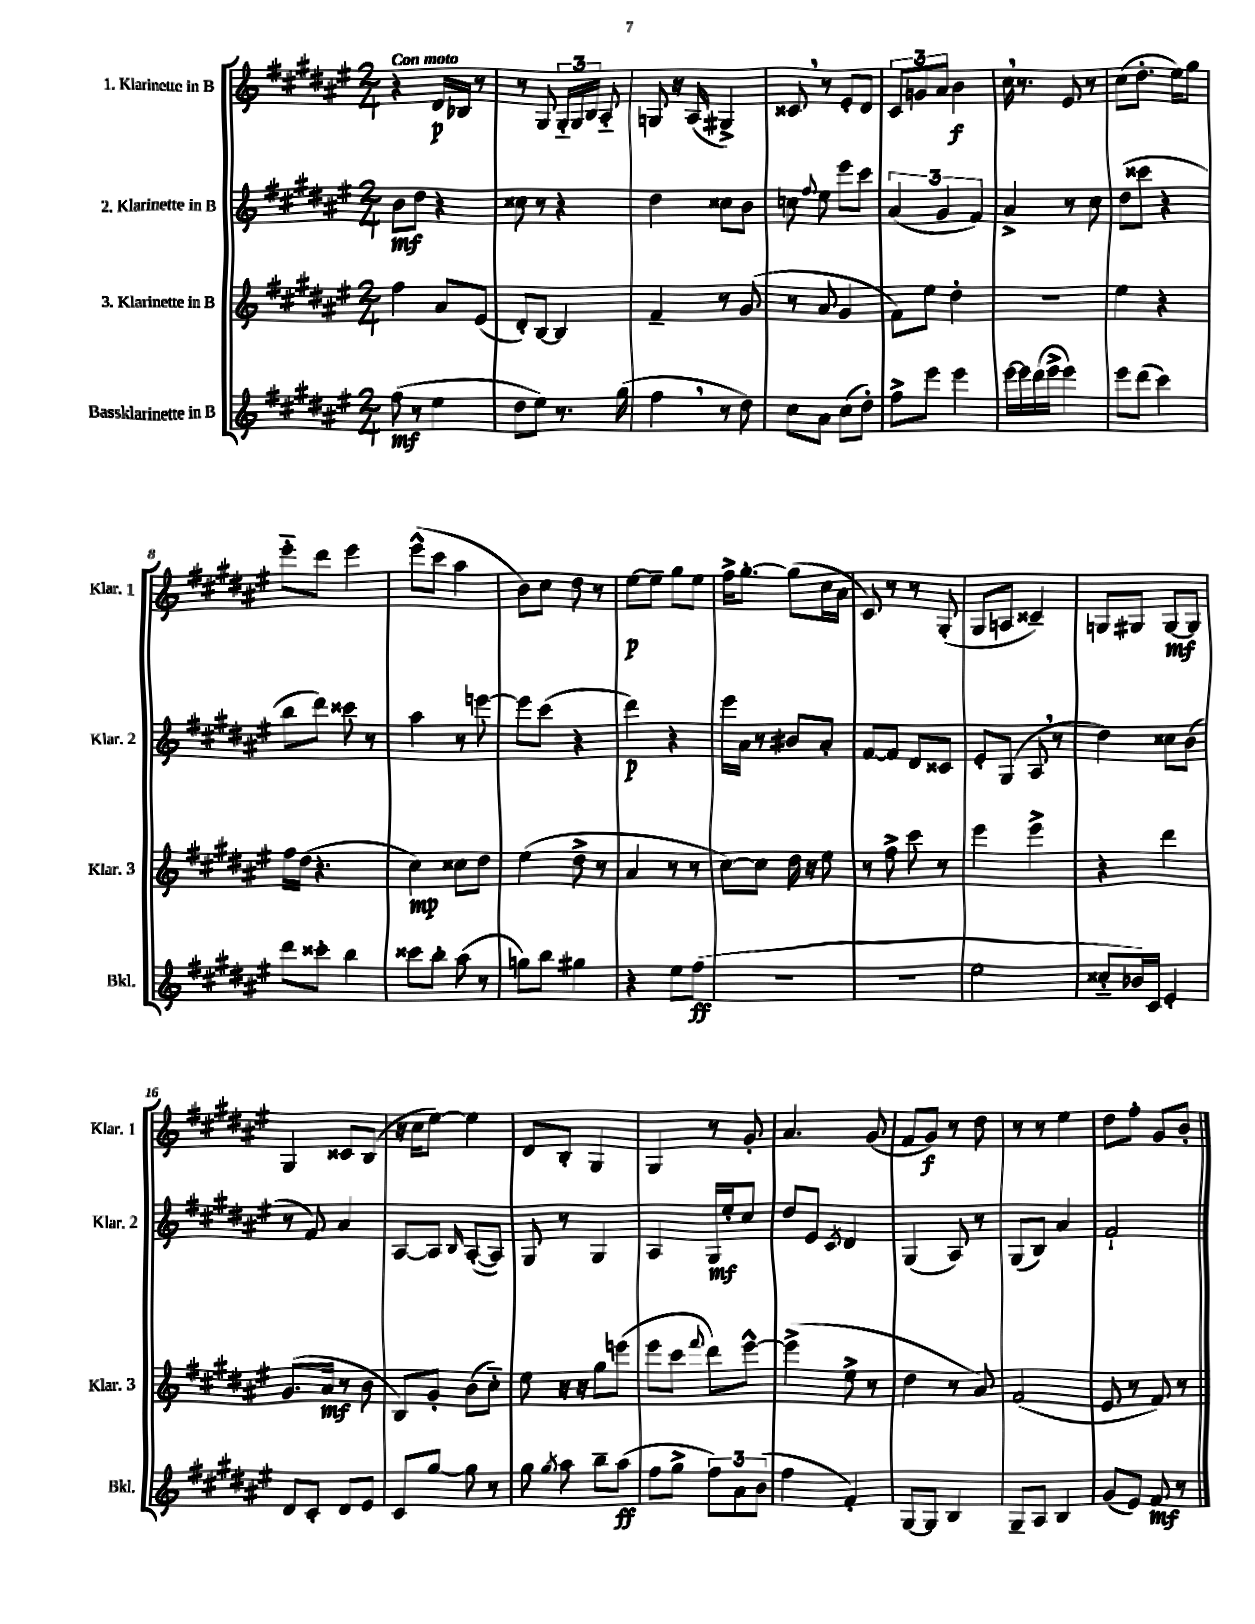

**kern	**kern	**kern	**kern
*staff4	*staff3	*staff2	*staff1
*clefG2	*clefG2	*clefG2	*clefG2
*k[f#c#g#d#a#e#]	*k[f#c#g#d#a#e#]	*k[f#c#g#d#a#e#]	*k[f#c#g#d#a#e#]
*M2/4	*M2/4	*M2/4	*M2/4
(8ff#\	4ff#\	8b\L	4r
8r	.	8dd#\J	.
4ee#\	8a#/L	4r	16d#/LL
.	.	.	16B-/JJ
.	(8e#/J	.	8r
=	=	=	=
8dd#\L	8d#'/L)	8cc##\	8r
8ee#\J)	[8B/J	8r	8G#/
8.r	4B/]	4r	24G#'~/LL
.	.	.	24G#/
.	.	.	24B/JJ
.	.	.	8A#'~/
(16gg#\	.	.	.
=	=	=	=
4ff#\	4f#~/	4dd#\	8G/
.	.	.	16r
.	.	.	(16A#/
8r	8r	8cc##\L	4G#^/)
8dd#\)	(8g#/	8b\J	.
=	=	=	=
8cc#\L	8r	8cc\	8c##/
.	.	8qqff#/	.
8a#\J	8a#/	8ee#\	8r
(8cc#\L	4g#/	8eee#\L	8e#'/L
8dd#'\J)	.	8ccc#\J	8d#/J
=	=	=	=
8ff#^\L	8f#\L)	(6a#/	12c#/L
.	.	.	12g/
8eee#\J	8ee#\J	.	.
.	.	6g#/	12a#/J
4eee#\	4dd#'\	.	4b\
.	.	6f#/)	.
=	=	=	=
[16eee#\LL	2r	4a#^/	16cc#\
16eee#\]	.	.	8.r
(16ddd#\	.	.	.
16eee#^\JJ	.	.	.
4eee#\)	.	8r	8e#/
.	.	8cc#\	8r
=	=	=	=
8eee#\L	4ee#\	(8dd#\L	(8cc#\L
(8ddd#\J	.	8ccc##\J	8.dd#'\J
4ccc#\)	4r	4r	.
.	.	.	16ee#\LK)
.	.	.	8gg#\J
=	=	=	=
8ddd#\L	16ff#\LL	8bb\L	8eee#'~\L
.	(16dd#\JJ	.	.
8ccc##'\J	4.r	8ddd#\J)	8ddd#\J
4bb\	.	8ccc##\	4eee#\
.	.	8r	.
=	=	=	=
8ccc##\L	4cc#\)	4aa#\	(8eee#^^\L
8bb'\J	.	.	8ccc#\J
(8aa#\	8cc##\L	8r	4aa#\
8r	8dd#\J	[8eee\	.
=	=	=	=
8gg\L)	(4ee#\	8eee\]L	8b\L)
8bb\J	.	(8ccc#\J	8cc#\J
4gg#\	8dd#^\	4r	8dd#\
.	8r	.	8r
=	=	=	=
4r	4a#/	4ddd#\)	[8ee#\L
.	.	.	8ee#~\]J
8ee#\L	8r	4r	8gg#\L
(8ff#\J	8r	.	8ee#\J
=	=	=	=
2r	[8cc#\L)	16eee#\LL	16ff#^\LK
.	.	16a#\JJ	[8.gg#'\J
.	8cc#\]J	8r	.
.	16dd#\	8b#/L	(8gg#\]L
.	16r	.	.
.	8ee#\	8a#'/J	16cc#\L
.	.	.	16a#\JJ
=	=	=	=
2r	8r	[8f#/L	8c#/)
.	8ff#^\	8f#/]J	8r
.	8ccc#\	8d#/L	8r
.	8r	8c##/J	(8G#'/
=	=	=	=
2ee#\	4eee#\	8e#'/L	8G#/L
.	.	(8G#/J	8A/J
.	4eee#^\	8A#/	4c##~/)
.	.	8r	.
=	=	=	=
8cc##'~/L	4r	4dd#\)	8G/L
16b-/L)	.	.	8G#/J
16c#/JJ	.	.	.
4e#'/	4ddd#\	8cc##\L	[8G#/L
.	.	(8b\J	8G#/]J
=	=	=	=
8d#/L	(8.g#/L	8r	4G#/
8c#'/J	.	8f#/)	.
.	16a#/Jk	.	.
8d#/L	8r	4a#/	8c##/L
8e#/J	8b\	.	(8B/J
=	=	=	=
8c#/L	8B/L)	[8A#/L	16r
.	.	.	16cc#\LK
[8gg#/J	8g#'/J	8A#/]J	[8ee#\J)
.	.	16qqB/	.
8gg#\]	(8b\L	([8A#'/L	4ee#\]
8r	8cc#'~\J)	8A#/]J)	.
=	=	=	=
8gg#\	8ee#\	8G#/	8d#/L
8qgg#/	.	.	.
8aa#\	16r	8r	8B'/J
.	16r	.	.
8bb~\L	8gg#\L	4G#/	4G#/
(8aa#\J	(8eee\J	.	.
=	=	=	=
8ff#\L	8eee#\L	4A#/	4G#/
8gg#^\J	8ccc#\J	.	.
.	8qqfff#/	.	.
12ff#\L)	8ddd#\L)	16G#/LL	8r
.	.	16ee#'/J	.
12a#\	.	.	.
.	[8eee#^^\J	8cc#/J	8g#'/
(12b\J	.	.	.
=	=	=	=
4ff#\	(4eee#^\]	8dd#/L	4.a#/
.	.	8e#/J	.
.	.	8qc#/	.
4f#'/)	8ee#^\	4d#/	.
.	8r	.	(8g#/
=	=	=	=
[8G#/L	4dd#\	(4G#/	8f#/L
8G#/]J	.	.	8g#/J)
4B/	8r	8A#/)	8r
.	8a#/)	8r	8dd#\
=	=	=	=
8G#~/L	(2f#/	(8G#/L	8r
8A#/J	.	8B/J)	8r
4B/	.	4a#/	4ee#\
=	=	=	=
(8g#/L	8e#/	2f#`/	8dd#\L
8e#/J)	8r	.	8ff#'\J
8f#/	8f#/)	.	8g#/L
8r	8r	.	8b'/J
==	==	==	==
*-	*-	*-	*-
